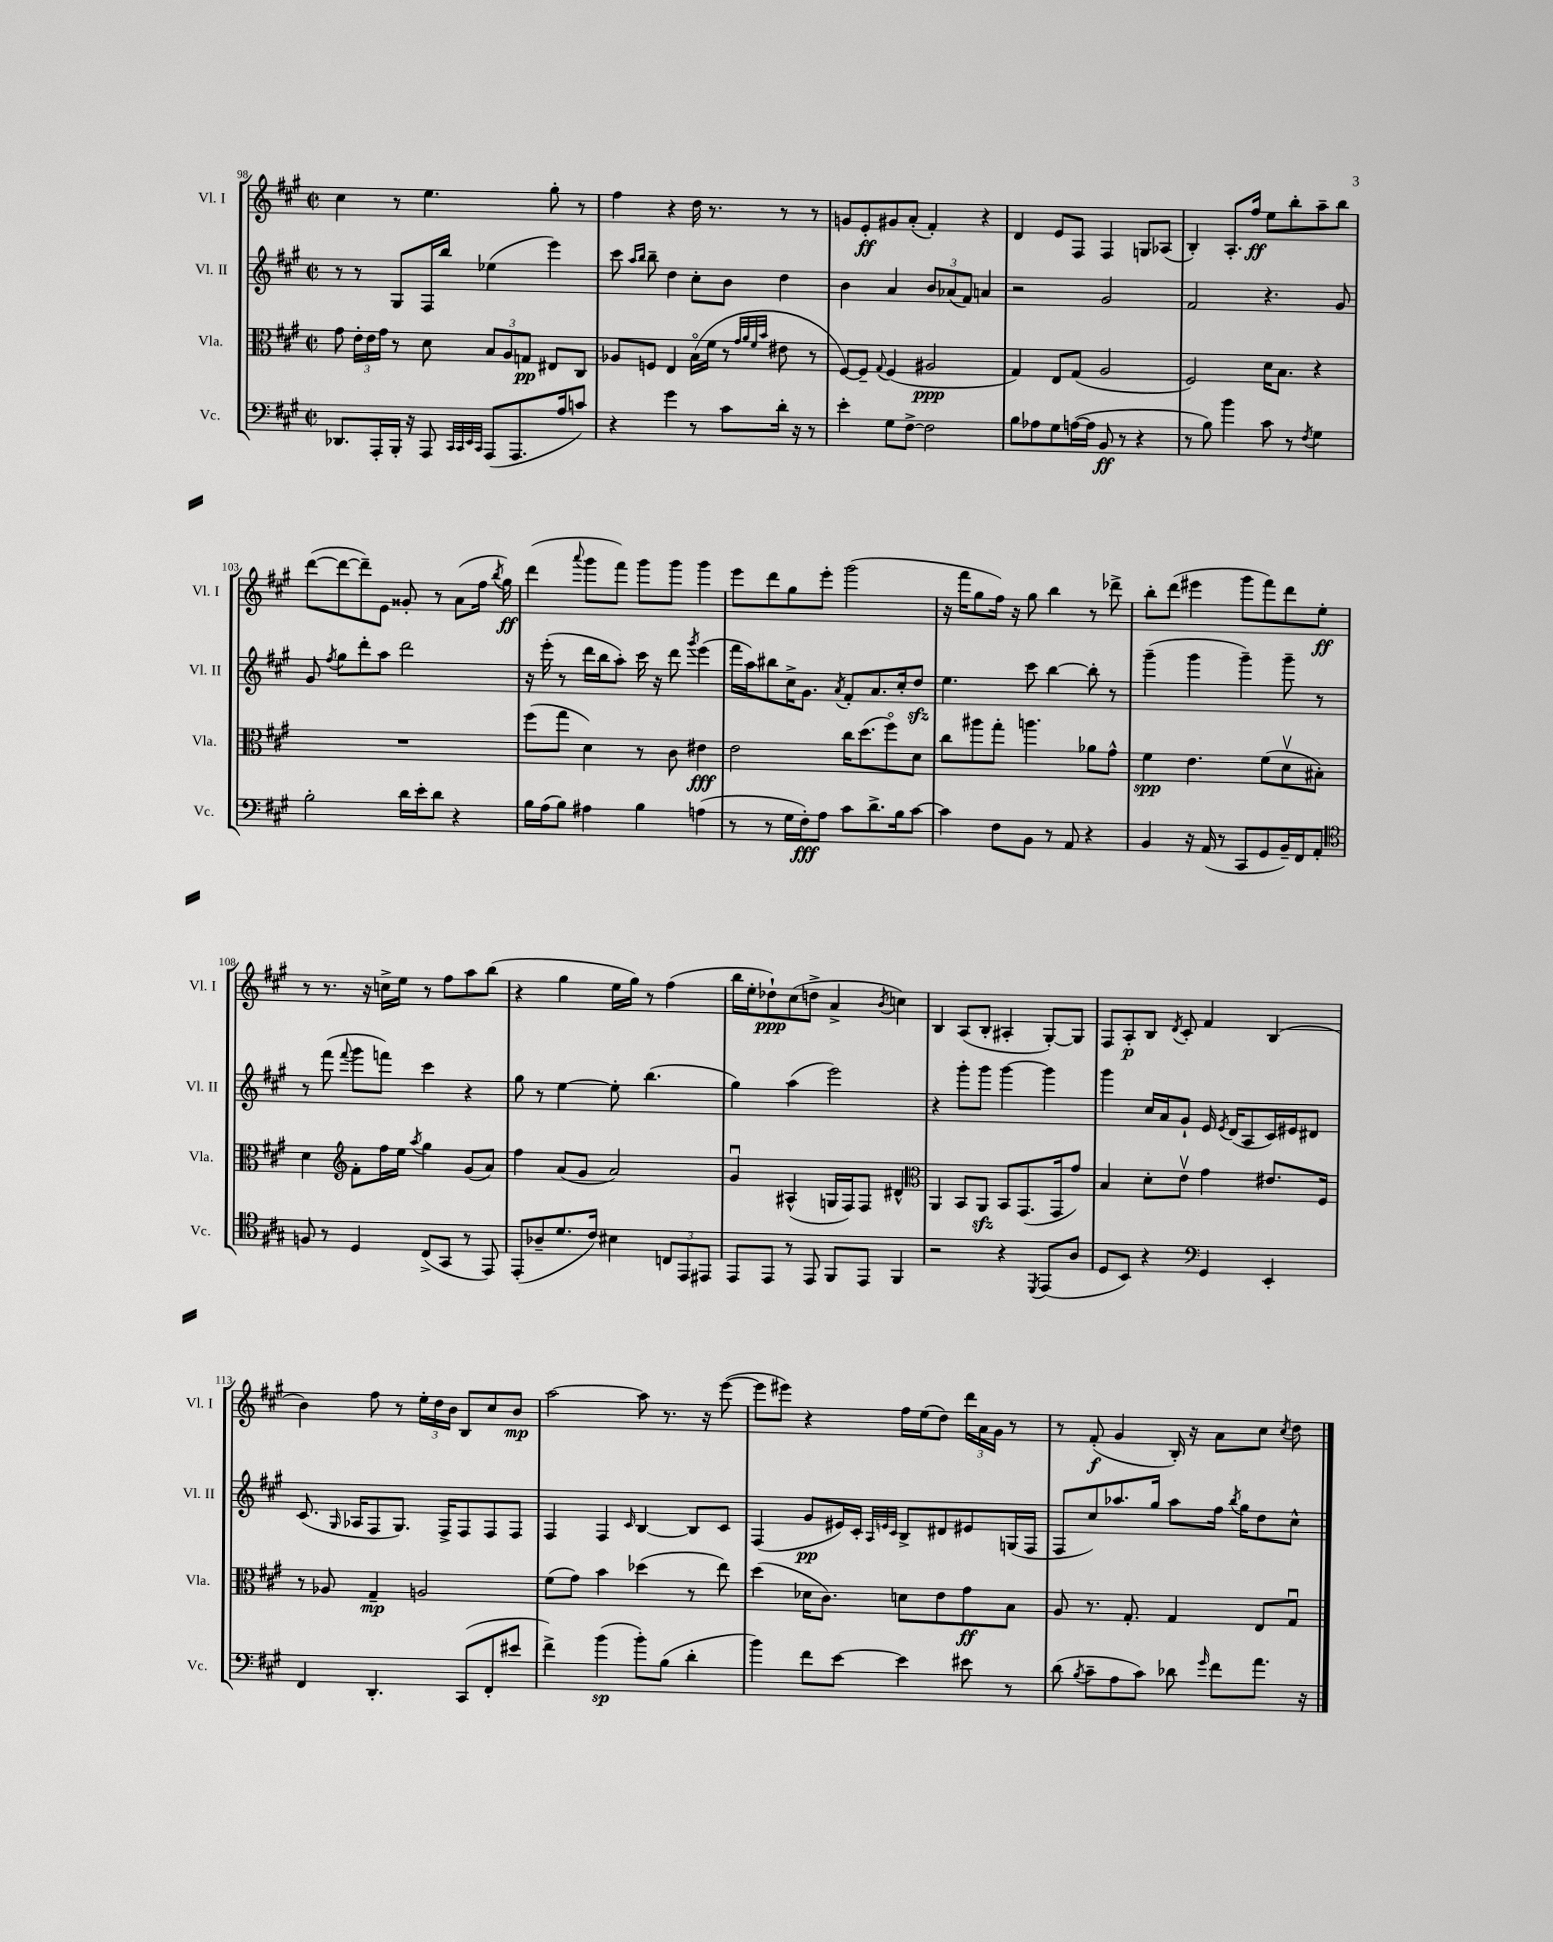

**kern	**dynam	**kern	**dynam	**kern	**dynam	**kern	**dynam
*part4	*part4	*part3	*part3	*part2	*part2	*part1	*part1
*staff4	*staff4	*staff3	*staff3	*staff2	*staff2	*staff1	*staff1
*I"Vc.	*	*I"Vla.	*	*I"Vl. II	*	*I"Vl. I	*
*I'Vc.	*	*I'Vla.	*	*I'Vl. II	*	*I'Vl. I	*
*clefF4	*	*clefC3	*	*clefG2	*	*clefG2	*
*k[f#c#g#]	*	*k[f#c#g#]	*	*k[f#c#g#]	*	*k[f#c#g#]	*
*M2/2	*	*M2/2	*	*M2/2	*	*M2/2	*
*met(c|)	*	*met(c|)	*	*met(c|)	*	*met(c|)	*
=98	=98	=98	=98	=98	=98	=98	=98
8.DD-X/L	.	8g#\	.	8r	.	4cc#\	.
.	.	24e'\LL	.	8r	.	.	.
.	.	24e\	.	.	.	.	.
16AAA'/L	.	.	.	.	.	.	.
.	.	24g#\JJ	.	.	.	.	.
16BBB'/JJ	.	8r	.	8G#/L	.	8r	.
16r	.	.	.	.	.	.	.
8AAA/	.	8d\	.	16F#/L	.	4.ee\	.
.	.	.	.	16bb/JJ	.	.	.
32qqCC#/LLL	.	.	.	.	.	.	.
32qqCC#/	.	.	.	.	.	.	.
32qqEE/	.	.	.	.	.	.	.
32qqCC#/JJJ	.	.	.	.	.	.	.
(8AAA/L	.	12B/L	.	(4ee-X\	.	.	.
.	.	12A/	.	.	.	.	.
8.AAA/	.	.	.	.	.	.	.
.	.	12Gn/J	pp	.	.	.	.
.	.	8E#X/L	.	4eee\)	.	8gg#'\	.
16A/k	.	.	.	.	.	.	.
8cn/J)	.	8C#/J	.	.	.	8r	.
=99	=99	=99	=99	=99	=99	=99	=99
4r	.	8A-X/L	.	8ccc#\	.	4ff#\	.
.	.	.	.	16qqaa/LL	.	.	.
.	.	.	.	16qqbb/JJ	.	.	.
.	.	8Fn/J	.	8bb~\	.	.	.
4g#\	.	4E/	.	4dd\	.	4r	.
8r	.	(16B\LL	.	8cc#'\L	.	16dd\	.
.	.	16f#\JJ	.	.	.	8.r	.
8c#\L	.	8r	.	8b\J	.	.	.
.	.	32qqg#/LLL	.	.	.	.	.
.	.	32qqa/	.	.	.	.	.
.	.	32qqf#/	.	.	.	.	.
.	.	32qqb/JJJ	.	.	.	.	.
16d'\Jk	.	8e#X\	.	4dd\	.	8r	.
16r	.	.	.	.	.	.	.
8r	.	8r	.	.	.	8r	.
=100	=100	=100	=100	=100	=100	=100	=100
4e'\	.	[8F#/L)	.	4b\	.	8gn/L	.
.	.	8F#~/J]	.	.	.	8e'/	ff
.	.	8qqG#/	.	.	.	.	.
8G#\L	.	(4F#/	.	4a/	.	8g#X/	.
[8F#^\J	.	.	.	.	.	(8a'/J	.
2F#\]	.	2A#X/	ppp	12b/L	.	4f#'/)	.
.	.	.	.	(12a-X/	.	.	.
.	.	.	.	12f#/J)	.	.	.
.	.	.	.	4an/	.	4r	.
=101	=101	=101	=101	=101	=101	=101	=101
8B\L	.	4G#/)	.	2r	.	4d/	.
8A-X\	.	.	.	.	.	.	.
8G#\	.	8E/L	.	.	.	8e/L	.
([16An\L	.	(8G#/J	.	.	.	8F#/J	.
16A\JJ]	.	.	.	.	.	.	.
8BB/	ff	2A/	.	2g#/	.	4F#/	.
8r	.	.	.	.	.	.	.
4r	.	.	.	.	.	8Gn/L	.
.	.	.	.	.	.	(8A-X/J	.
=102	=102	=102	=102	=102	=102	=102	=102
8r	.	2F#/)	.	2f#/	.	4B'/)	.
8B\)	.	.	.	.	.	.	.
4b\	.	.	.	.	.	8.A'/L	.
.	.	.	.	.	.	16ff#/Jk	ff
8c#\	.	16d\KL	.	4.r	.	8ee\L	.
.	.	8.B\J	.	.	.	.	.
8r	.	.	.	.	.	8bb'\	.
8qF#/	.	.	.	.	.	.	.
4G#\	.	4r	.	.	.	8aa~\	.
.	.	.	.	8g#/	.	8bb\J	.
!!LO:LB:g=z
=103	=103	=103	=103	=103	=103	=103	=103
2B'\	.	1r	.	8g#/	.	([8ddd\L	.
.	.	.	.	8qff#/	.	.	.
.	.	.	.	8gg#\L	.	8ddd\_	.
.	.	.	.	8ddd'\	.	8ddd~\])	.
.	.	.	.	8aa\J	.	8e\J	.
16d\LL	.	.	.	2ddd\	.	8g##X'/	.
16e'\J	.	.	.	.	.	.	.
8d\J	.	.	.	.	.	8r	.
4r	.	.	.	.	.	(8a\L	.
.	.	.	.	.	.	16ff#\Jk	.
.	.	.	.	.	.	8qbb/	.
.	.	.	.	.	.	16gg#\)	ff
=104	=104	=104	=104	=104	=104	=104	=104
16B\LL	.	(8ff#\L	.	16r	.	(4ddd\	.
(16A\J	.	.	.	(16eee'\	.	.	.
8B\J)	.	8gg#\J	.	8r	.	.	.
.	.	.	.	.	.	8qqaaa/	.
4A#X\	.	4d\)	.	16ddd\LL	.	8ggg#\L	.
.	.	.	.	16bb\J	.	.	.
.	.	.	.	8aa'\J)	.	8fff#\J)	.
4B\	.	8r	.	16ccc#\	.	8ggg#\L	.
.	.	.	.	16r	.	.	.
.	.	8c#\	.	8ddd\	.	8ggg#\J	.
.	.	.	.	8qggg#/	.	.	.
(4An\	.	4e#X\	fff	(4eee\	.	4ggg#\	.
=105	=105	=105	=105	=105	=105	=105	=105
8r	.	2e\	.	16fff#\LL	.	8eee\L	.
.	.	.	.	16aa\J)	.	.	.
8r	.	.	.	8bb#X\	.	8ddd\	.
16G#\LL	.	.	.	16cc#^\K	.	8gg#\	.
16F#'\J)	fff	.	.	8.g#\J	.	.	.
8A\J	.	.	.	.	.	8eee'\J	.
.	.	.	.	8qa/	.	.	.
8c#\L	.	16cc#\KL	.	8f#'/L	.	(2ggg#\	.
.	.	(8.dd\	.	.	.	.	.
8.d^\	.	.	.	8.a/	.	.	.
.	.	8ff#\)	.	.	.	.	.
16B\k	.	.	.	16cc#'/k	.	.	.
[8c#\J	.	8d\J	.	8ddzz/J	.	.	.
=106	=106	=106	=106	=106	=106	=106	=106
4c#\]	.	8cc#\L	.	4.ee\	.	16r	.
.	.	.	.	.	.	16fff#\KL	.
.	.	8aa#X\	.	.	.	8gg#\	.
8F#\L	.	8gg#'\J	.	.	.	16ff#\Jk)	.
.	.	.	.	.	.	16r	.
8BB\J	.	4.aan\	.	8ccc#\	.	8gg#\	.
8r	.	.	.	[4bb\	.	4bb\	.
8AA/	.	.	.	.	.	.	.
4r	.	8a-X\L	.	8bb'\]	.	8r	.
.	.	8g#^^\J	.	8r	.	8ddd-X^\	.
=107	=107	=107	=107	=107	=107	=107	=107
4BB/	.	4f#\	spp	(4ggg#~\	.	8bb'\L	.
.	.	.	.	.	.	(8ddd\J	.
16r	.	4.e\	.	4ggg#\	.	4eee#X\	.
(16AA/	.	.	.	.	.	.	.
8r	.	.	.	.	.	.	.
8CC#/L	.	.	.	4ggg#~\)	.	8ggg#\L	.
8GG#/	.	(8f#\L	.	.	.	8fff#\)	.
16BB~/L)	.	8dv\	.	8ggg#~\	.	8ddd\	.
16FF#/J	.	.	.	.	.	.	.
8AA'/J	.	8B#X'\J)	.	8r	.	8ee'\J	ff
!!LO:LB:g=z
=108	=108	=108	=108	=108	=108	=108	=108
*clefC4	*	*	*	*	*	*	*
8Fn/	.	4d\	.	8r	.	8r	.
8r	.	.	.	(8fff#\	.	8.r	.
*	*	*clefG2	*	*	*	*	*
.	.	.	.	8qqfff#/	.	.	.
4D/	.	8f#'\L	.	8ggg#\L	.	.	.
.	.	.	.	.	.	16r	.
.	.	16ff#\L	.	8fffn\J)	.	16ccn^\LL	.
.	.	16ee\JJ	.	.	.	16ee\JJ	.
.	.	8qaa/	.	.	.	.	.
(8C#^/L	.	4gg#\	.	4ccc#\	.	8r	.
8GG#/J	.	.	.	.	.	8ff#\L	.
8r	.	(8g#/L	.	4r	.	8aa\	.
8EE/)	.	8a/J)	.	.	.	(8bb\J	.
=109	=109	=109	=109	=109	=109	=109	=109
(8EE'/L	.	4ff#\	.	8gg#\	.	4r	.
8A-X~/	.	.	.	8r	.	.	.
8.d/	.	(8a/L	.	[4ee\	.	4gg#\	.
.	.	8g#/J	.	.	.	.	.
16c#/Jk)	.	.	.	.	.	.	.
4B#X\	.	2a/)	.	8ee'\]	.	16ee\LL	.
.	.	.	.	.	.	16gg#\JJ)	.
.	.	.	.	(4.bb\	.	8r	.
12Cn/L	.	.	.	.	.	(4ff#\	.
12EE/	.	.	.	.	.	.	.
12EE#X/J	.	.	.	.	.	.	.
=110	=110	=110	=110	=110	=110	=110	=110
8EE/L	.	4g#u/	.	4gg#\)	.	16bb\LL	.
.	.	.	.	.	.	16ee'\J	.
8EE/J	.	.	.	.	.	8dd-X`\)	ppp
8r	.	(4A#X^^/	.	(4aa\	.	(8cc#\	.
8EE/	.	.	.	.	.	8ddn^\J	.
8FF#/L	.	16Gn/LL	.	2eee\)	.	4a^/	.
.	.	16F#/J)	.	.	.	.	.
8EE/J	.	8F#/J	.	.	.	.	.
.	.	.	.	.	.	8qb/	.
4FF#/	.	4d#X^^/	.	.	.	4ccn\)	.
=111	=111	=111	=111	=111	=111	=111	=111
*	*	*clefC3	*	*	*	*	*
2r	.	4AA/	.	4r	.	4B/	.
.	.	8BB/L	.	8ggg#'\L	.	(8A/L	.
.	.	8AAzz/J	.	8ggg#\J	.	8B'/J	.
4r	.	8BB/L	.	[4ggg#\	.	4A#X'/	.
.	.	(8.GG#/	.	.	.	.	.
8qDD/	.	.	.	.	.	.	.
(8EE/L	.	.	.	4ggg#\]	.	[8G#'/L)	.
.	.	16GG#/k	.	.	.	.	.
8A/J	.	8g#/J)	.	.	.	8G#/J]	.
=112	=112	=112	=112	=112	=112	=112	=112
8D/L	.	4B/	.	4ggg#\	.	8F#/L	.
8BB/J)	.	.	.	.	.	8A'/	p
4r	.	8d'\L	.	16cc#/LL	.	8B/J	.
.	.	.	.	16a/J	.	.	.
.	.	.	.	.	.	8qd/	.
.	.	8ev\J	.	8g#`/J	.	8c#'/	.
*clefF4	*	*	*	*	*	*	*
4GG#/	.	4g#\	.	16e/	.	4f#/	.
.	.	.	.	8qe/	.	.	.
.	.	.	.	(16d/KL	.	.	.
.	.	.	.	8A/	.	.	.
4EE'/	.	8.e#X/L	.	16c#/L)	.	(4B/	.
.	.	.	.	16e#X/J	.	.	.
.	.	.	.	8d#X/J	.	.	.
.	.	16F#/Jk	.	.	.	.	.
!!LO:LB:g=z
=113	=113	=113	=113	=113	=113	=113	=113
4FF#/	.	8r	.	(8.c#/	.	4b\)	.
.	.	8A-X/	.	.	.	.	.
.	.	.	.	16qqG#/	.	.	.
.	.	.	.	16A-X/KL	.	.	.
4.DD'/	.	4G#~/	mp	8F#/	.	8ff#\	.
.	.	.	.	8.G#/J)	.	8r	.
.	.	2An/	.	.	.	24ee'\LL	.
.	.	.	.	.	.	24dd\	.
.	.	.	.	16F#^/KL	.	.	.
.	.	.	.	.	.	24b\JJ	.
(8CC#/L	.	.	.	8F#/	.	8B/L	.
8FF#'/	.	.	.	8F#/	.	8cc#/	.
8e#X/J	.	.	.	8F#/J	.	8b/J	mp
=114	=114	=114	=114	=114	=114	=114	=114
4f#^\)	.	(8f#\L	.	4F#/	.	[2aa\	.
.	.	8g#\J)	.	.	.	.	.
(4b\	sp	4b\	.	4F#/	.	.	.
.	.	.	.	16qqc#/	.	.	.
8b'\L)	.	(4dd-X\	.	[4B/	.	8aa\]	.
(8B\J	.	.	.	.	.	8.r	.
4d'\	.	8r	.	8B/L]	.	.	.
.	.	.	.	.	.	16r	.
.	.	8ee\)	.	8c#/J	.	([8eee\	.
=115	=115	=115	=115	=115	=115	=115	=115
4b\)	.	(4dd\	.	(4F#/	.	8eee\L]	.
.	.	.	.	.	.	8eee#X\J)	.
8f#\L	.	16d-X\KL	.	8g#/L	pp	4r	.
.	.	8.c#\J)	.	.	.	.	.
[8e\J	.	.	.	16e#X/L)	.	.	.
.	.	.	.	16c#'/JJ	.	.	.
.	.	.	.	32qqA/LLL	.	.	.
.	.	.	.	32qqen/	.	.	.
.	.	.	.	32qqc#/JJJ	.	.	.
4e\]	.	8dn\L	.	8B^/L	.	16ff#\LL	.
.	.	.	.	.	.	(16ee\J	.
.	.	8e\	.	8d#X/	.	8dd\J)	.
8e#X\	.	8g#\	ff	8e#X/	.	24ddd\LL	.
.	.	.	.	.	.	24a\	.
.	.	.	.	.	.	24g#\JJ	.
8r	.	8B\J	.	(16Gn/L	.	8r	.
.	.	.	.	16F#/JJ	.	.	.
=116	=116	=116	=116	=116	=116	=116	=116
(8d\	.	8A/	.	8F#/L	.	8r	.
8qB/	.	.	.	.	.	.	.
8c#~\L	.	8.r	.	8cc#/)	.	(8f#'/	f
8A\	.	.	.	8.aa-X/	.	4g#/	.
.	.	8.G#'/	.	.	.	.	.
8c#\J)	.	.	.	.	.	.	.
.	.	.	.	16gg#/Jk	.	.	.
8d-X\	.	4G#/	.	8aa-\L	.	16B'/)	.
.	.	.	.	.	.	16r	.
16qqg#/	.	.	.	.	.	.	.
8f#\L	.	.	.	16ff#\Jk	.	8a\L	.
.	.	.	.	8qbb/	.	.	.
.	.	.	.	16gg#\KL	.	.	.
8.a\J	.	8E/L	.	8dd\	.	8cc#\J	.
.	.	.	.	.	.	8qcc#/	.
.	.	8G#u/J	.	8cc#^^\J	.	8dd\	.
16r	.	.	.	.	.	.	.
==	==	==	==	==	==	==	==
*-	*-	*-	*-	*-	*-	*-	*-
